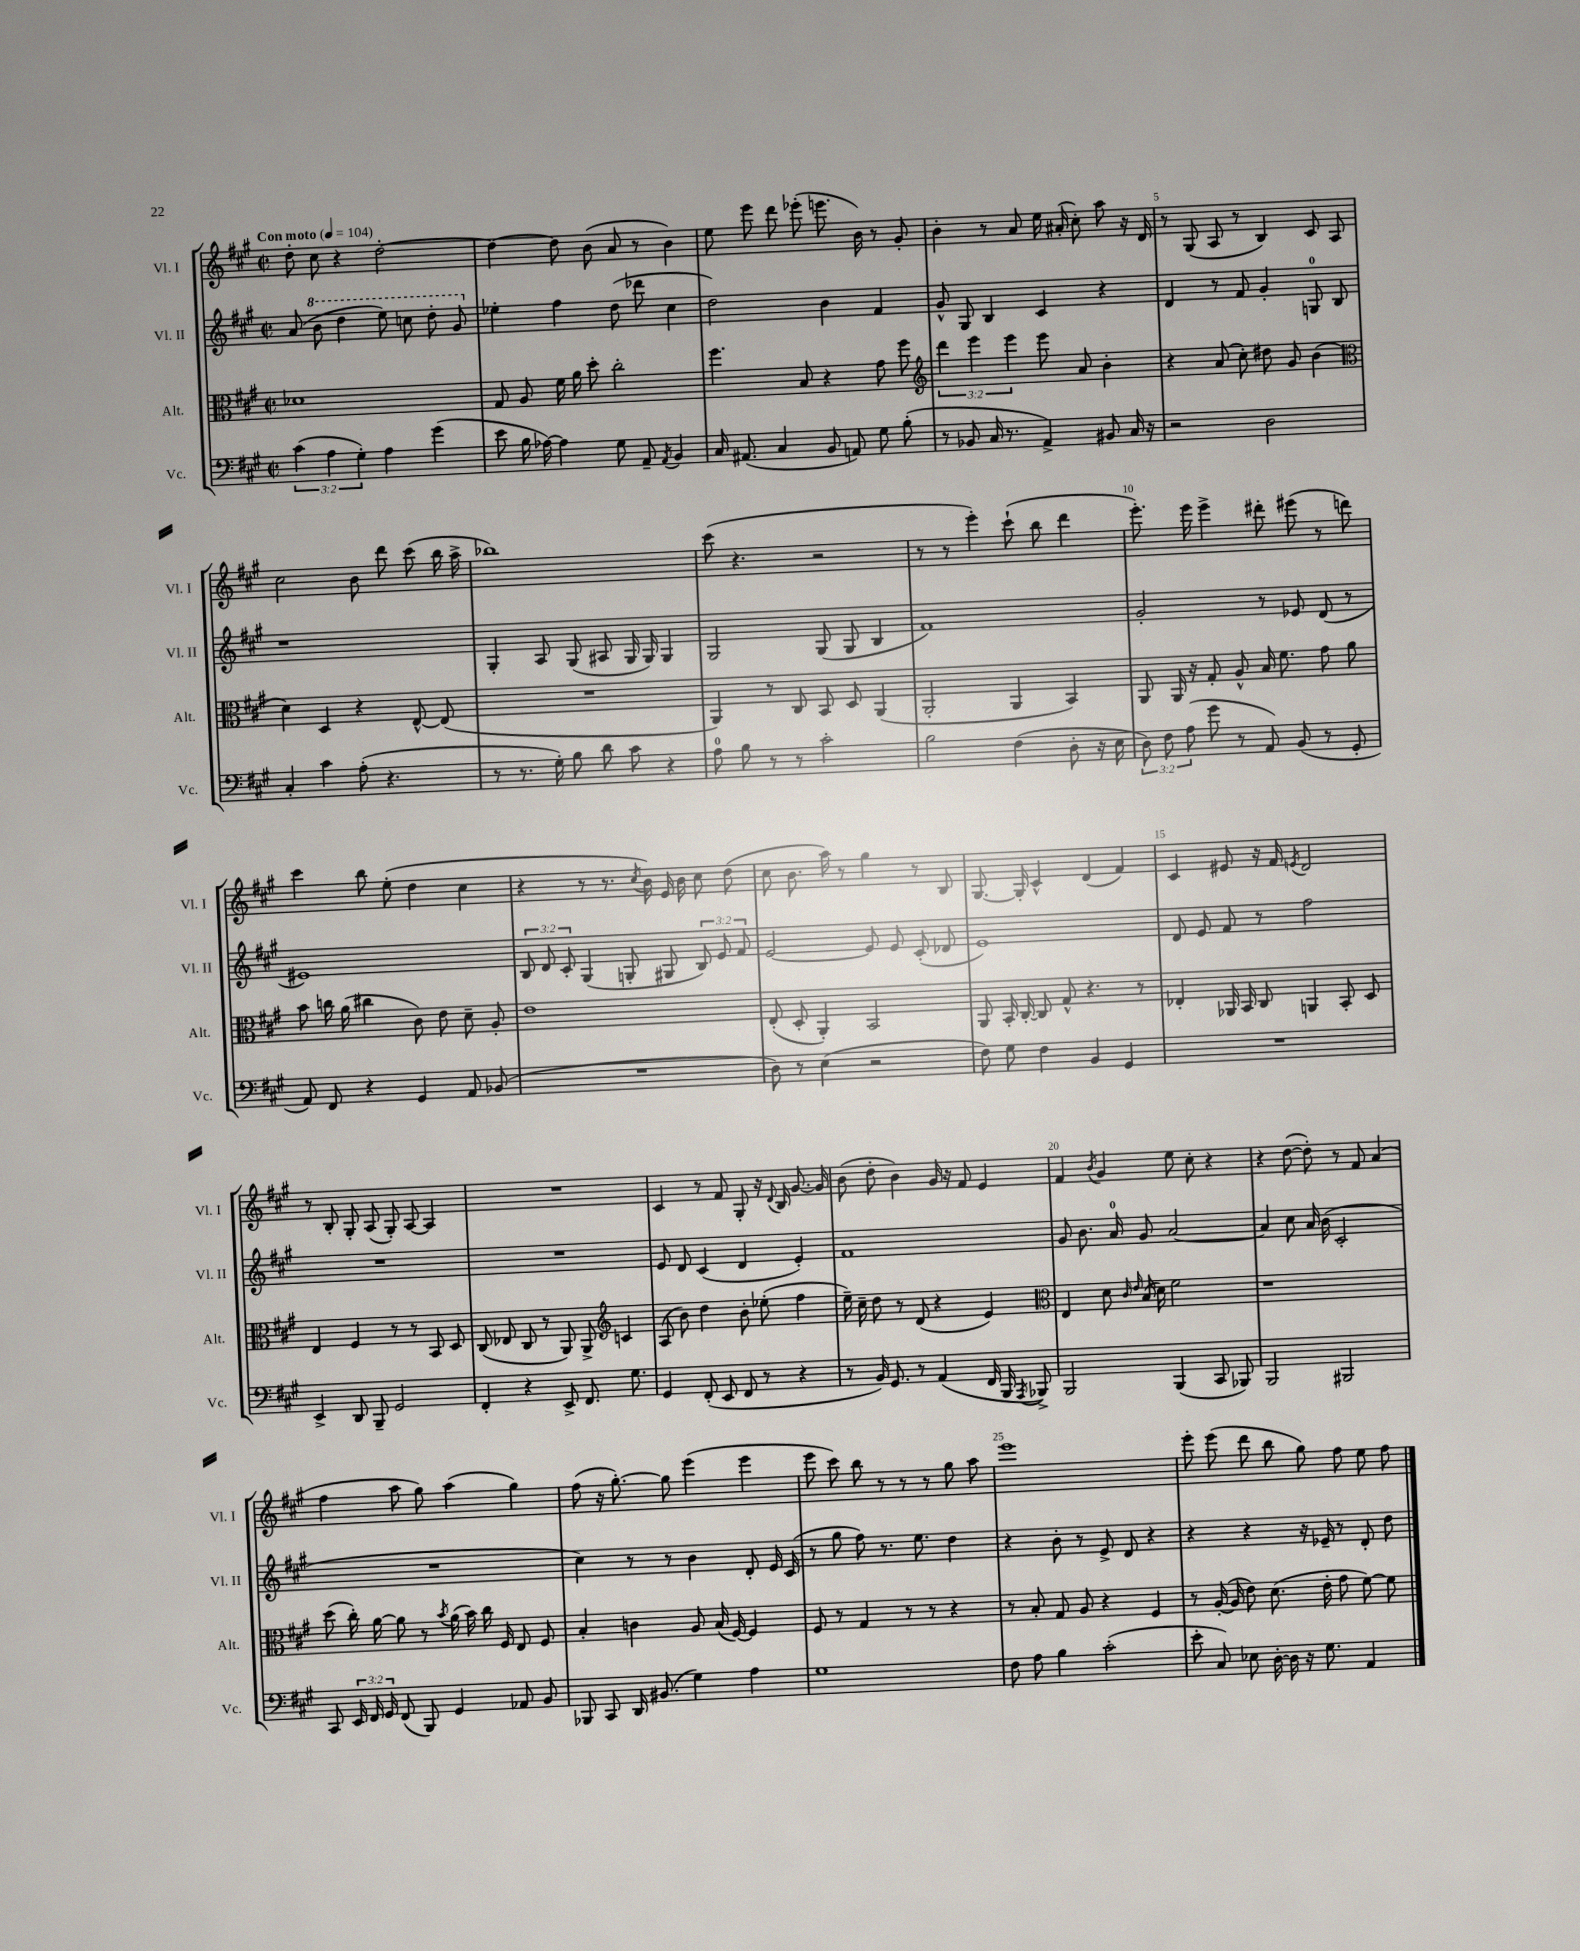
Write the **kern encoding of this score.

**kern	**kern	**kern	**kern
*part4	*part3	*part2	*part1
*staff4	*staff3	*staff2	*staff1
*I"Vc.	*I"Alt.	*I"Vl. II	*I"Vl. I
*I'Vc.	*I'Alt.	*I'Vl. II	*I'Vl. I
*clefF4	*clefC3	*clefG2	*clefG2
*k[f#c#g#]	*k[f#c#g#]	*k[f#c#g#]	*k[f#c#g#]
*M2/2	*M2/2	*M2/2	*M2/2
*met(c|)	*met(c|)	*met(c|)	*met(c|)
*MM104	*MM104	*MM104	*MM104
=1	=1	=1	=1
!	!	!	!LO:TX:a:B:t=Con moto
(6c#\	1d-X	(8a/	8dd'\
*	*	*8va	*
.	.	8bb\	8cc#\
6A\	.	.	.
.	.	4ddd\	4r
6G#'\)	.	.	.
4A\	.	8eee\)	[2dd'\
.	.	8cccn\	.
(4g#\	.	8ddd'\	.
.	.	8gg#/	.
=2	=2	=2	=2
*	*	*X8va	*
8e\	8G#/	4ee-X'\	4dd\_
16B\	8A/	.	.
[16A-X\)	.	.	.
4A-\]	16f#\	4ff#\	8dd\]
.	16a\	.	.
.	8dd'\	.	(8b\
8G#\	2cc#'\	(8dd\	8a/
8AA~/	.	8ddd-X\	8r
8qAA/	.	.	.
4BB/	.	4cc#\	4b\)
=3	=3	=3	=3
16C#/	4.ff#\	2dd\)	8ee\
(8.AA#X/	.	.	.
.	.	.	8eee\
4C#/	.	.	8ddd\
.	8B/	.	(8eee-X'\
8BB/	4r	4b\	8.eeen\
8AAn/)	.	.	.
.	.	.	16b\)
8G#\	8g#\	4f#/	8r
(8B'\	8ff#\	.	8g#'/
=4	=4	=4	=4
*	*clefG2	*	*
8r	6ddd\	8g#^^/	4b'\
8BB-X/	.	8G#/	.
.	6eee\	.	.
16C#/	.	4B/	8r
8.r	.	.	.
.	6eee\	.	.
.	.	.	8a/
4AA^/)	8eee\	4c#/	16ee\
.	.	.	(16a#X'/
.	8a/	.	8cc#'\)
8BB#X/	4b'\	4r	8aa\
16C#/	.	.	16r
16r	.	.	16d/
=5	=5	=5	=5
2r	4r	4d/	8r
.	.	.	(8G#/
.	(8a/	8r	8A/
.	8cc#'\)	8f#/	8r
2D\	8dd#X\	4g#'/	4B/)
.	8g#/	.	.
.	(4b\	8Gn/	8c#/
.	.	8B/	8A/
!!LO:LB:g=z
=6	=6	=6	=6
*	*clefC3	*	*
4C#'/	4d\)	1r	2cc#\
4c#\	4D/	.	.
(8A'\	4r	.	8b\
4.r	.	.	8ddd\
.	[8E^^/	.	(8ccc#\
.	(8E/]	.	16bb\
.	.	.	16aa^\
=7	=7	=7	=7
8r	1r	4G#'/	1bb-X)
8.r	.	.	.
.	.	8A/	.
16G#'\)	.	.	.
8B\	.	(8G#/	.
8d\	.	8A#X/	.
8c#\	.	16G#/	.
.	.	16G#/)	.
4r	.	4G#/	.
=8	=8	=8	=8
8A\	4AA/)	2G#/	(8ccc#\
8B\	.	.	4.r
8r	8r	.	.
8r	8C#/	.	.
2c#'\	8BB/	(8G#/	2r
.	8D/	8G#/	.
.	(4AA/	4B/	.
=9	=9	=9	=9
2B\	2AA'/	1f#)	8r
.	.	.	8r
.	.	.	4eee'\)
(4F#\	4AA/	.	(8ccc#`\
.	.	.	8bb\
8D'\	4BB/)	.	4ddd\
16r	.	.	.
16E\	.	.	.
=10	=10	=10	=10
12D\)	8AA/	2g#'/	8.eee'\)
12F#\	.	.	.
.	16AA/	.	.
(12A\	.	.	.
.	16r	.	16eee\
8g#\	8G#'/	.	4eee^\
8r	8A^^/	.	.
8AA/)	16B/	8r	8ddd#X'\
.	8.f#\	.	.
(8BB/	.	8e-X/	(8eee#X\
8r	8g#\	(8d/	8r
8GG#'/	8a\	8r	8dddn\)
!!LO:LB:g=z
=11	=11	=11	=11
8AA/)	8b\	1e#X)	4ccc#\
8FF#/	16ccn\	.	.
.	(16a\	.	.
4r	4cc#X\	.	8bb\
.	.	.	(8ee'\
4GG#/	8c#\)	.	4dd\
.	8e\	.	.
8AA/	8d~\	.	4cc#\
(8BB-X/	8A'/	.	.
=12	=12	=12	=12
1r	1e	12B/	4r
.	.	12d/	.
.	.	12c#'/	.
.	.	(4G#/	8r
.	.	.	8.r
.	.	8Gn'/	.
.	.	.	8qcc#/
.	.	.	16b\)
.	.	8G#X/	16e/
.	.	.	16b\
.	.	12B/)	8cc#\
.	.	12e/	.
.	.	.	(8dd\
.	.	12f#/	.
=13	=13	=13	=13
8D\)	(8E'/	[2e/	8cc#\
8r	8D'/	.	8.b\
(4E\	4AA'/)	.	.
.	.	.	16aa\)
.	.	.	8r
2r	2BB/	8e/]	4gg#\
.	.	8e/	.
.	.	(8c#'/	8r
.	.	8d-X/	8B/
=14	=14	=14	=14
8F#\)	8AA/	1e)	[8.G#/
8G#\	16BB'/	.	.
.	[16C#'/	.	16G#'/]
4F#\	8C#/]	.	4c#^^/
.	8G#^^/	.	.
4BB/	4.r	.	(4d/
4GG#/	.	.	4f#/)
.	8r	.	.
=15	=15	=15	=15
1r	4E-X'/	8d/	4c#/
.	.	8e/	.
.	16AA-X/	8f#/	8e#X/
.	16BB/	.	.
.	8C#/	8r	16r
.	.	.	16f#/
.	.	.	8qen/
.	4AAn/	2ff#\	2d/
.	8BB'/	.	.
.	8D/	.	.
!!LO:LB:g=z
=16	=16	=16	=16
4EE^/	4E/	1r	8r
.	.	.	8B'/
8DD/	4F#/	.	8G#'/
8BBB~/	.	.	(8A/
2GG#/	8r	.	8G#'/)
.	8r	.	[8A/
.	8BB/	.	4A/]
.	8D/	.	.
=17	=17	=17	=17
4FF#'/	(8C#/	1r	1r
.	8E-X/	.	.
4r	8C#/	.	.
.	8r	.	.
8EE^/	8AA/)	.	.
8.FF#/	8AA^/	.	.
*	*clefG2	*	*
.	4cn/	.	.
8.G#\	.	.	.
=18	=18	=18	=18
4GG#/	(8A/	8e/	4c#/
.	8b\)	8d/	.
(8FF#'/	4dd\	(4c#/	8r
8EE/	.	.	8f#/
8FF#/	8b'\	4d/	8G#'/
8r	(8ee-X'\	.	16r
.	.	.	8qqd/
.	.	.	16B/
4r	4ff#\	4e'/)	[8.g#/
.	.	.	16g#/]
=19	=19	=19	=19
8r	16ee~\)	1f#	(8b\
.	16cc#~\	.	.
16BB/)	8dd\	.	8dd'\
8.GG#/	.	.	.
.	8r	.	4b\)
8r	(8d/	.	.
(4AA/	4r	.	16g#/
.	.	.	16r
.	.	.	8f#/
16FF#/	4e/)	.	4e/
16BBB/	.	.	.
8qAAA/	.	.	.
8BBB-X^/)	.	.	.
=20	=20	=20	=20
*	*clefC3	*	*
2BBB/	4E/	8g#/	4f#/
.	.	8.b\	.
.	.	.	8qb/
.	8d\	.	4g#/
.	.	16a/	.
.	16qqc#/	.	.
.	16qqe/	.	.
.	(16B/	8g#/	.
.	16d\)	.	.
(4BBB/	2f#\	[2a/	8ee\
.	.	.	8cc#'\
8CC#/	.	.	4r
8BBB-X/)	.	.	.
=21	=21	=21	=21
2BBB/	1r	4a/]	4r
.	.	8cc#\	([8dd\
.	.	16a/	8dd'\])
.	.	(16b\	.
2BBB#X/	.	2c#'/	8r
.	.	.	8f#/
.	.	.	(4a/
!!LO:LB:g=z
=22	=22	=22	=22
8CC#/	(8dd\	1r	4ff#\
24EE/	16cc#'\)	.	.
24FF#/	.	.	.
.	[16a\	.	.
24GG#/	.	.	.
(8FF#/	8a\]	.	8aa\
8BBB/)	8r	.	8gg#\)
.	8qb/	.	.
4GG#/	(16a\	.	(4aa\
.	16b\)	.	.
.	16cc#\	.	.
.	16F#/	.	.
8AA-X/	8E/	.	4gg#\)
8BB/	8F#/	.	.
=23	=23	=23	=23
8BBB-X/	4B'/	4cc#\)	(8ff#\
8CC#/	.	.	16r
.	.	.	[8.gg#'\)
16DD/	4cn\	8r	.
(8.BB#X/	.	.	.
.	.	8r	8gg#\]
4G#\)	8A/	4b\	(4eee\
.	(16B/	.	.
.	[16F#/)	.	.
4A\	4F#/]	8d'/	4eee\
.	.	16e/	.
.	.	(16c#/	.
=24	=24	=24	=24
1G#	8F#/	8r	8eee\
.	8r	8gg#\	8ccc#\)
.	4G#/	8ff#\)	8bb\
.	.	8.r	8r
.	8r	.	8r
.	.	8.ee\	.
.	8r	.	8r
.	4r	4dd\	8gg#\
.	.	.	8aa\
=25	=25	=25	=25
8F#\	8r	4r	1eee
8A\	8B'/	.	.
4B\	8G#/	8b'\	.
.	8A/	8r	.
(2c#'\	4r	8e^/	.
.	.	8d/	.
.	4F#/	4r	.
=26	=26	=26	=26
8e'\	8r	4r	8eee'\
8C#/)	([16A'/	.	(8eee\
.	16A/]	.	.
8E-X\	8e\)	4r	8ddd\
[16D'\	(8.d\	.	8bb\
16D\]	.	.	.
16r	.	16r	8gg#\)
8.G#\	16e'\	16e-X~/	.
.	8g#\	8r	8ff#\
4AA/	[8f#\)	8d'/	8ee\
.	8f#\]	8dd\	8ff#\
==	==	==	==
*-	*-	*-	*-
